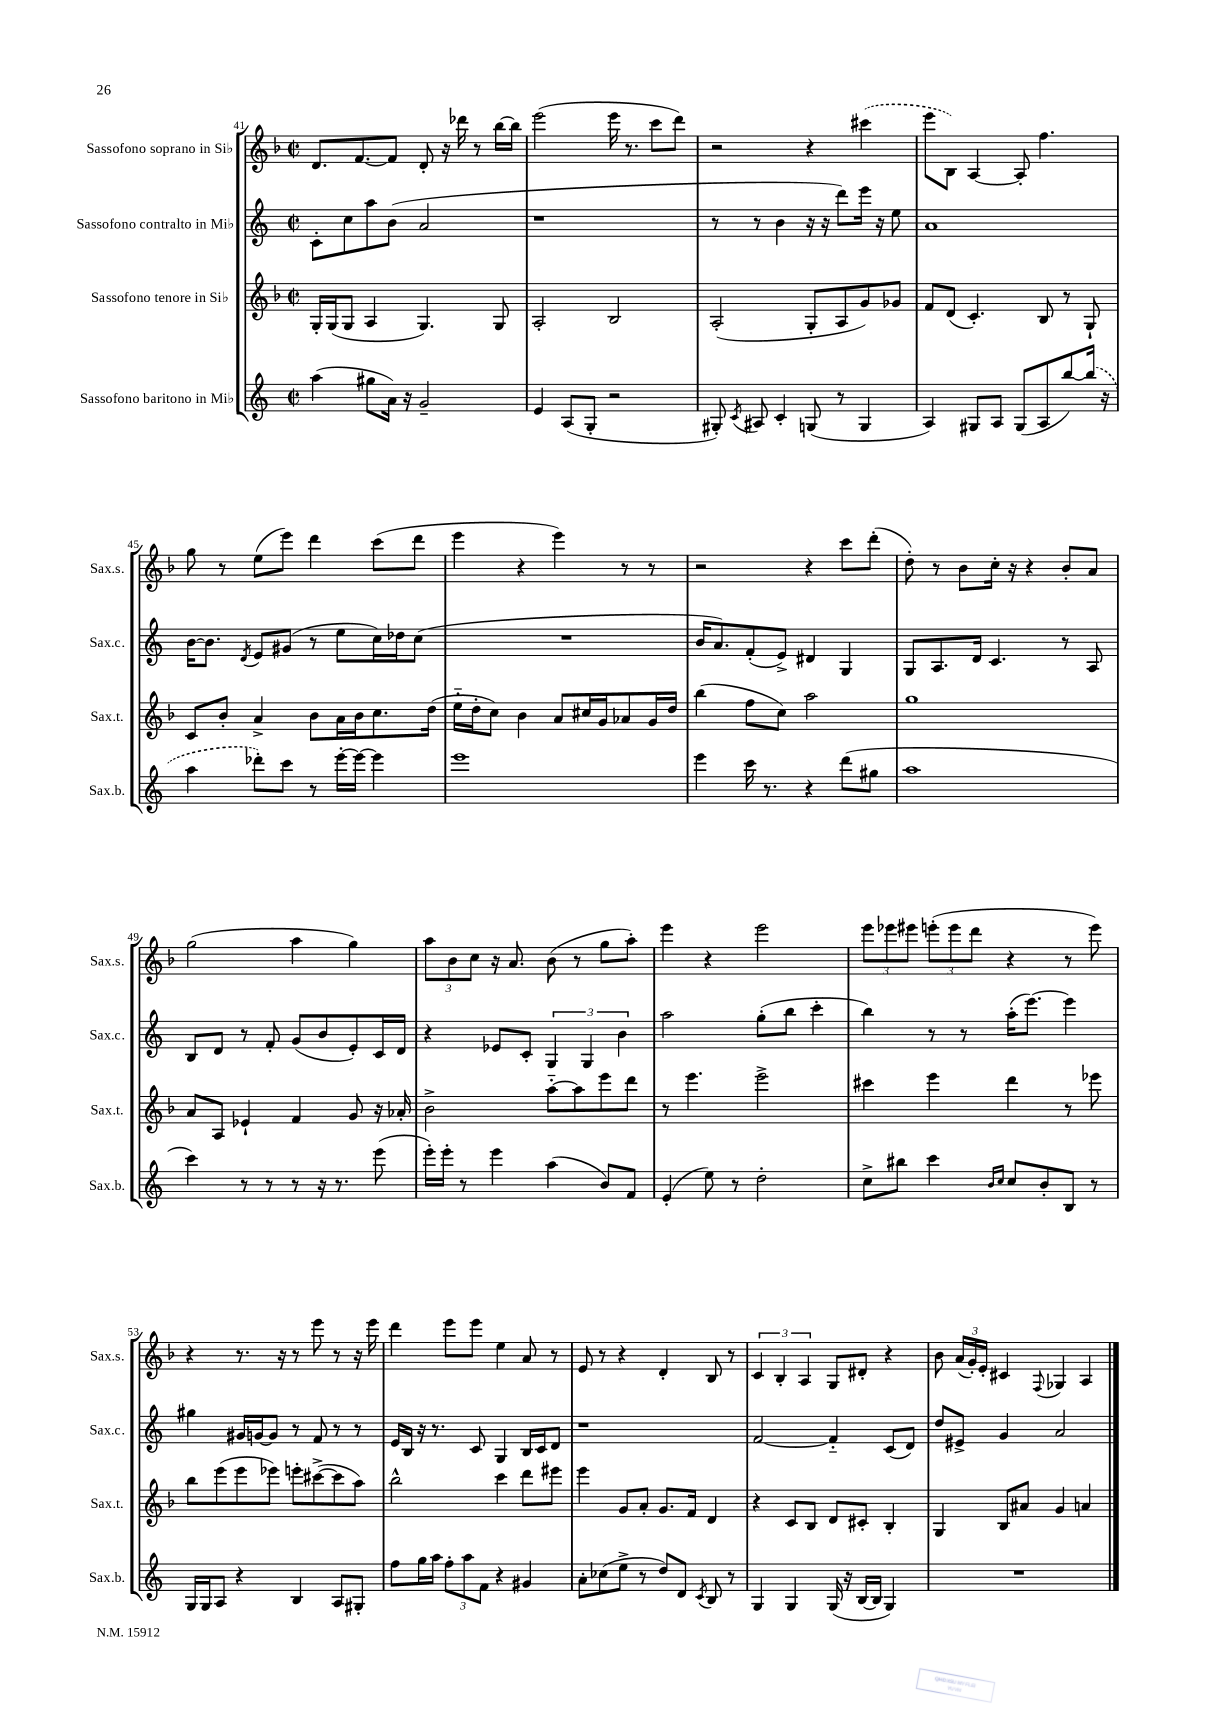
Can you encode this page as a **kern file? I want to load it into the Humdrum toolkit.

**kern	**kern	**kern	**kern
*staff4	*staff3	*staff2	*staff1
*clefG2	*clefG2	*clefG2	*clefG2
*k[]	*k[b-]	*k[]	*k[b-]
*M2/2	*M2/2	*M2/2	*M2/2
*met(c|)	*met(c|)	*met(c|)	*met(c|)
(4aa	16G'	8c'	8.d
.	(16G	.	.
.	8G	8cc	.
.	.	.	[8.f
8gg#	4A	8aa	.
16a)	.	(8b	8f]
16r	.	.	.
2g~	4.G)	2a	8d'
.	.	.	16r
.	.	.	16ddd-
.	.	.	8r
.	8G	.	[16bb-
.	.	.	16bb-]
=	=	=	=
4e	2A'	1r	(2eee
(8A	.	.	.
8G'	.	.	.
2r	2B-	.	16eee
.	.	.	8.r
.	.	.	8ccc
.	.	.	8ddd)
=	=	=	=
8G#')	(2A'	8r	2r
8qc	.	.	.
8A#	.	8r	.
4c'	.	4b	.
(8G	8G'	16r	4r
.	.	16r	.
8r	8A	8ddd)	.
4G	8g)	16eee	(4ccc#
.	.	16r	.
.	8g-	8ee	.
=	=	=	=
4A)	8f	1a	8eee
.	(8d	.	8B-)
8G#	4.c')	.	[4A
8A	.	.	.
(8G#	.	.	8A']
8A	8B-	.	4.ff
[8bb)	8r	.	.
(16bb]	8G`	.	.
16r	.	.	.
=	=	=	=
4aa	8c	[16b	8gg
.	.	8.b]	.
.	8b-'	.	8r
.	.	8qd	.
8ddd-')	4a^	8e	(8ee
8ccc	.	(8g#	8eee)
8r	8b-	8r	4ddd
[16eee'	16a	8ee	.
16eee_	16b-	.	.
4eee]	8.cc	16cc)	(8ccc
.	.	16dd-	.
.	.	(8cc	8ddd
.	(16dd	.	.
=	=	=	=
1eee	16ee'~	1r	4eee
.	16dd'	.	.
.	8cc)	.	.
.	4b-	.	4r
.	8a	.	4eee)
.	16cc#	.	.
.	16g	.	.
.	8a-	.	8r
.	16g	.	8r
.	16dd	.	.
=	=	=	=
4eee	(4bb-	16b	2r
.	.	8.a)	.
16ccc	8ff	(8f'	.
8.r	.	.	.
.	8cc)	8e^)	.
4r	2aa	4d#	4r
(8ddd	.	4G	8ccc
8gg#	.	.	(8ddd'
=	=	=	=
1aa	1gg	8G	8dd')
.	.	8.A	8r
.	.	.	8b-
.	.	16d	.
.	.	4.c	16cc'
.	.	.	16r
.	.	.	4r
.	.	8r	8b-'
.	.	8A	8a
=	=	=	=
4ccc)	8a	8B	(2gg
.	8A	8d	.
8r	4e-`	8r	.
8r	.	8f'	.
8r	4f	(8g	4aa
16r	.	8b	.
8.r	.	.	.
.	8g	8e')	4gg)
(8eee	16r	16c	.
.	16a-'	16d	.
=	=	=	=
16eee')	2b-^	4r	12aa
16eee'	.	.	.
.	.	.	12b-
8r	.	.	.
.	.	.	12cc
4eee	.	8e-	16r
.	.	.	8.a
.	.	8c'	.
(4aa	[8aa'~	6G	(8b-
.	8aa]	.	8r
.	.	6G	.
8b)	8eee	.	8gg
.	.	6b	.
8f	8ddd	.	8aa')
=	=	=	=
(4e'	8r	2aa	4eee
.	4.eee	.	.
8ee)	.	.	4r
8r	.	.	.
2dd'	2eee^	(8gg'	2eee
.	.	8bb	.
.	.	4ccc'	.
=	=	=	=
8cc^	4ccc#	4bb)	12eee
.	.	.	12eee-
8bb#	.	.	.
.	.	.	12eee#
4ccc	4eee	8r	(12eee'
.	.	.	12eee
.	.	8r	.
.	.	.	12ddd
16qqb	.	.	.
16qqcc	.	.	.
8cc	4ddd	(16aa'	4r
.	.	[8.eee)	.
8b'	.	.	.
8B	8r	4eee]	8r
8r	8eee-	.	8eee)
=	=	=	=
16G	8bb-	4gg#	4r
16G	.	.	.
8A	(8eee	.	.
4r	8eee	16g#	8.r
.	.	[16g	.
.	8eee-)	8g]	.
.	.	.	16r
4B	8eee'	8r	8r
.	([8ccc#^	8f	8eee
8A	8ccc#]	8r	8r
8G#'	8aa)	8r	16r
.	.	.	16eee
=	=	=	=
8ff	2bb-^^	16e	4ddd
.	.	16B	.
16gg	.	16r	.
16aa	.	8.r	.
12ff'	.	.	8eee
12aa	.	.	.
.	.	8c	8eee
12f	.	.	.
4r	4ccc	4G	4ee
4g#	8ddd	16B	8a
.	.	16c	.
.	8eee#	8d	8r
=	=	=	=
8a'	4eee	1r	8e
(8cc-	.	.	8r
8ee^	8g	.	4r
8r	8a'	.	.
8dd)	8.g	.	4d'
8d	.	.	.
.	16f	.	.
8qc	.	.	.
8B	4d	.	8B-
8r	.	.	8r
=	=	=	=
4G	4r	[2f	6c
.	.	.	6B-'
4G	8c	.	.
.	.	.	6A
.	8B-	.	.
(16G	8d	4f'~]	8G
16r	.	.	.
[16B	8c#'	.	8d#'
16B]	.	.	.
4G)	4B-'	(8c	4r
.	.	8d)	.
=	=	=	=
1r	4G	8dd	8b-
.	.	8e#^	(24a
.	.	.	24g')
.	.	.	24e'
.	8B-	4g	4c#
.	8a#	.	.
.	.	.	8qqF
.	4g	2a	4G-
.	4a	.	4A
==	==	==	==
*-	*-	*-	*-
